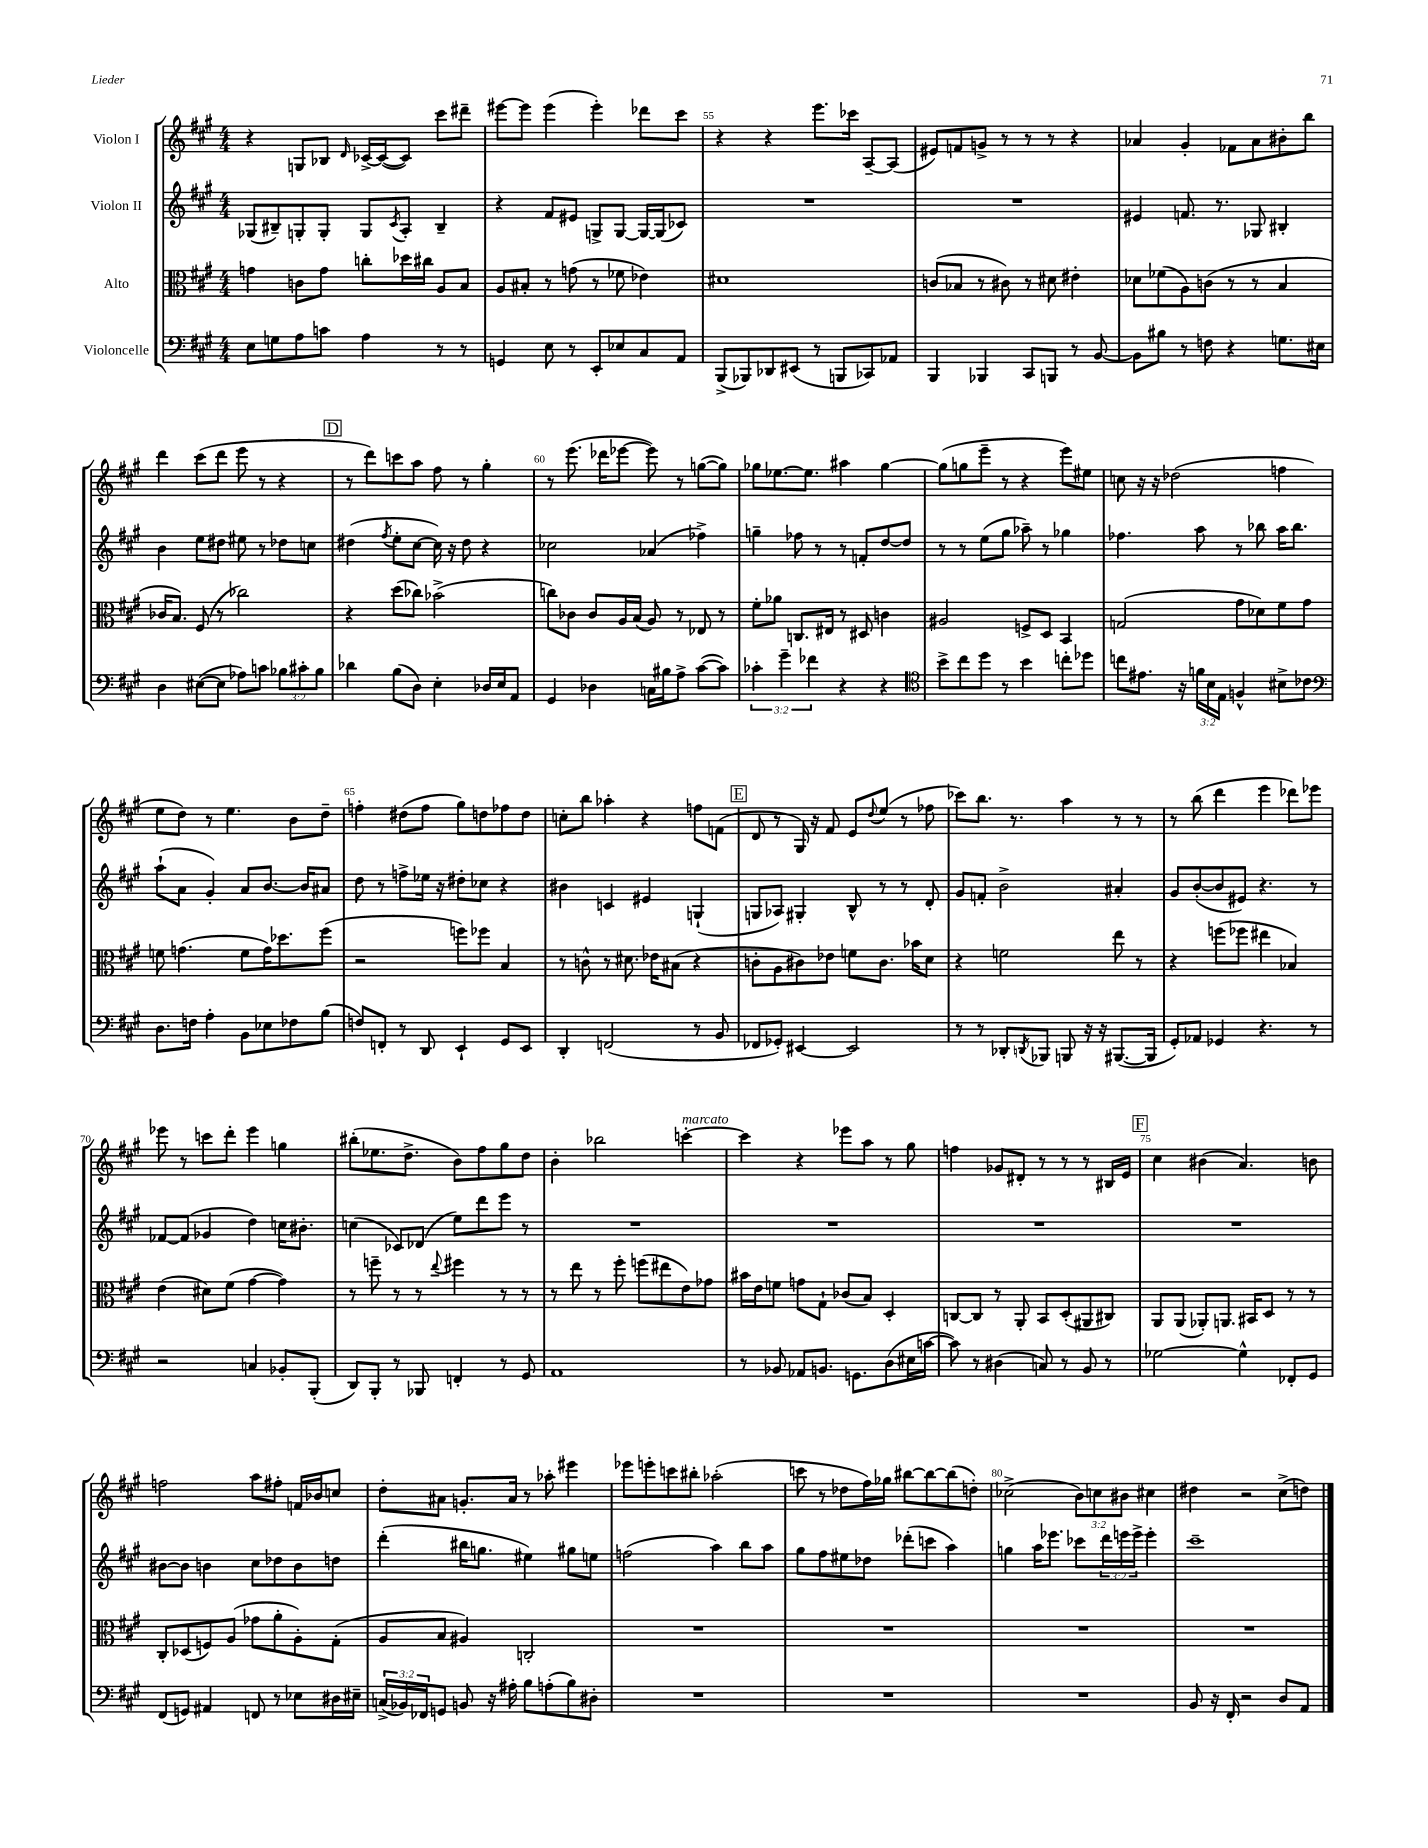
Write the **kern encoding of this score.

**kern	**kern	**kern	**kern
*staff4	*staff3	*staff2	*staff1
*clefF4	*clefC3	*clefG2	*clefG2
*k[f#c#g#]	*k[f#c#g#]	*k[f#c#g#]	*k[f#c#g#]
*M4/4	*M4/4	*M4/4	*M4/4
8E\L	4g\	(8G-/L	4r
8G\	.	8B#~/)	.
8A\	8c\L	8G'/	8G/L
8c\J	8g\J	8G'/J	8B-/J
.	.	.	16qqd/
4A\	8cc'\L	8G/L	[16c-^/LL
.	.	.	(16c-/_J
.	.	8qc#/	.
.	16dd-\L	8A'/J	8c-/]J)
.	16cc#\JJ	.	.
8r	8A/L	4B#~/	8ccc#\L
8r	8B/J	.	8ddd#~\J
=	=	=	=
4GG/	8A/L	4r	[8eee#\L
.	8B#'/J	.	8eee#\]J
8E\	8r	8f#/L	(4eee#\
8r	(8g\	8e#/J	.
8EE'/L	8r	8G^/L	4eee#'\)
8E-/	8f-\	[8G/J	.
8C#/	4e-\)	16G/_LL	8ddd-\L
.	.	(16G/]J	.
8AA/J	.	8c-/J)	8ccc#\J
=	=	=	=
(8BBB^/L	1d#	1r	4r
8BBB-/)	.	.	.
8DD-/	.	.	4r
(8EE#/J	.	.	.
8r	.	.	8.eee\L
8BBB/L	.	.	.
.	.	.	16ccc-\Jk
8CC-/)	.	.	[8A~/L
8AA-/J	.	.	(8A/]J
=	=	=	=
4BBB/	(8c/L	1r	8e#/L)
.	8B-/J	.	8f/
4BBB-/	8r	.	8g^/J
.	8c#\)	.	8r
8CC#/L	8r	.	8r
8BBB/J	8d#\	.	8r
8r	4e#'\	.	4r
[8BB/	.	.	.
=	=	=	=
8BB\]L	8d-\L	4e#/	4a-/
8B#\J	(8f-\	.	.
8r	8A\)	8.f/	4g#'/
8F\	(8c\J	.	.
.	.	8.r	.
4r	8r	.	8f-\L
.	8r	8G-/	8a-\
8.G\L	4B/	4B#'/	8b#'\
.	.	.	8bb\J
16E#\Jk	.	.	.
=	=	=	=
4D\	16c-/LK	4b\	4ddd\
.	8.B/J)	.	.
([8E#\L	(8F#/	8ee\L	(8ccc#\L
8E#\]J	8r	8dd#\J	8ddd\J
8A-\L)	2cc-\)	8ee#\	8eee\
8c\J	.	8r	8r
12B-\L	.	8dd-\L	4r
12c#'\	.	.	.
.	.	8cc\J	.
12B-\J	.	.	.
=	=	=	=
4d-\	4r	(4dd#\	8r
.	.	.	8ddd\L)
.	.	8qff#/	.
(8B\L	(8dd\L	8ee'\L	8ccc\
8D\J)	8cc-\J)	[8cc#\J	8aa\J
4E'\	(2b-^\	16cc#\])	8ff#\
.	.	16r	.
.	.	8dd#\	8r
16D-/LL	.	4r	4gg#'\
16E/J	.	.	.
8AA/J	.	.	.
=	=	=	=
4GG#/	8cc\L)	2cc-\	8r
.	8c-\J	.	(8.eee\
4D-\	8c-/L	.	.
.	.	.	16ddd-\LK
.	16A/L	.	[8eee-\J
.	(16B/JJ	.	.
16C\LL	8A/)	(4a-/	8eee-\])
16B#\J	.	.	.
8A^\J	8r	.	8r
([8c#\L	8E-/	4ff-^\)	([8gg\L
8c#\]J)	8r	.	8gg\]J)
=	=	=	=
6c-'\	8f#'\L	4gg~\	8gg-\L
.	8a-\J	.	[8.ee-\
6g#~\	.	.	.
.	8.C/L	8ff-\	.
.	.	.	8.ee-\]J
6f-\	.	.	.
.	.	8r	.
.	16E#/Jk	.	.
4r	8r	8r	4aa#\
.	8D#/	8f'/L	.
4r	4c\	[8dd/	[4gg-\
.	.	8dd/]J	.
=	=	=	=
*clefC4	*	*	*
8b^\L	2A#/	8r	(8gg-\]L
8cc#\	.	8r	8gg\
8dd\J	.	(8ee\L	8eee~\J
8r	.	8gg#\J	8r
4b\	8F^/L	8aa-~\)	4r
.	8D/J	8r	.
8cc'\L	4BB/	4gg-\	8eee\L)
8dd-\J	.	.	8ee#\J
=	=	=	=
8cc\L	(2G/	4.ff-\	8cc\
8.e#\J	.	.	16r
.	.	.	16r
.	.	.	(2dd-\
16r	.	.	.
24f\LL	.	8aa\	.
24B\	.	.	.
24E\JJ	.	.	.
4F^^/	8g#\L	8r	.
.	8d-\)	8bb-\	.
8B#^\L	8f#\	16aa\LK	4ff\
.	.	8.bb-\J	.
8c-\J	8g#\J	.	.
=	=	=	=
*clefF4	*	*	*
8.D\L	8f\	(8aa`\L	8ee\L
.	(4.g\	8a\J	8dd\J)
16F\Jk	.	.	.
4A'\	.	4g#'/)	8r
.	.	.	4.ee\
8BB\L	8f\L	8a/L	.
8E-\	16g\K)	[8.b/J	.
.	8.dd-\	.	.
8F-\	.	.	8b\L
.	.	16b/]LK	.
(8B\J	(8ff#\J	8a#/J	8dd~\J
=	=	=	=
8F/L)	2r	8dd\	4ff'\
8FF'/J	.	8r	.
8r	.	8ff^\L	(8dd#\L
8DD/	.	16ee-\Jk	8ff\J
.	.	16r	.
4EE`/	8ff\L)	8dd#'\L	8gg#\L)
.	8ff-\J	8cc-\J	8dd\
8GG#/L	4B/	4r	8ff-\
8EE/J	.	.	8dd\J
=	=	=	=
4DD'/	8r	4b#\	8cc'\L
.	8c^^\	.	8bb\J
(2FF/	8r	4c/	4aa-'\
.	8.d#\	.	.
.	.	4e#/	4r
.	16e-\LK	.	.
.	(8B#\J	.	.
8r	4r	(4G`/	8ff\L
8BB/	.	.	(8f\J
=	=	=	=
8FF-/L	8c'\L	8G/L	8d/
8GG-'/J)	8A\	8A-/J)	8r
[4EE#/	8c#\)	4G#'/	16G#/)
.	.	.	16r
.	8e-\J	.	8f#/
2EE#/]	8f\L	8B^^/	8e/L
.	.	.	8qqdd/
.	8.c#\J	8r	(8ee/J
.	.	8r	8r
.	16b-\LK	.	.
.	8d\J	8d'/	8ff-\
=	=	=	=
8r	4r	8g#/L	8ccc-\L)
8r	.	8f'/J	8.bb\J
8DD-'/L	2f\	2b^\	.
.	.	.	8.r
8qDD/	.	.	.
8BBB-/J	.	.	.
8BBB/	.	.	4aa\
16r	.	.	.
16r	.	.	.
([8.BBB#/L	8ee\	4a#'/	8r
.	8r	.	8r
16BBB#/]Jk	.	.	.
=	=	=	=
8GG#'/L)	4r	8g#/L	8r
8AA-/J	.	([8b'/	(8bb\
4GG-/	(8ff\L	8b/]	4ddd\
.	8ff-\J	8e#/J)	.
4.r	4ee#\	4.r	4eee\
.	4B-/)	.	8ddd-\L)
8r	.	8r	8eee-\J
=	=	=	=
2r	(4e\	[8f-/L	8eee-\
.	.	(8f-/]J	8r
.	8d#\L)	4g-/	8ccc\L
.	(8f#\J	.	8ddd'\J
4C/	[4g#\	4dd\)	4eee-\
8BB-'/L	4g#\])	16cc\LK	4gg\
.	.	8.b#'\J	.
(8BBB'/J	.	.	.
=	=	=	=
8DD/L)	8r	(4cc\	(8bb#'\L
8BBB'/J	8ff~\	.	8.ee-\
8r	8r	8c-/L)	.
.	.	.	8.dd^\J
8BBB-/	8r	(8d-/J	.
.	8qqee/	.	.
4FF'/	4ff#\	8ee\L)	8b\L)
.	.	8ddd\	8ff#\
8r	8r	8eee\J	8gg#\
8GG#/	8r	8r	8dd\J
=	=	=	=
1AA	8r	1r	4b'\
.	8ee\	.	.
.	8r	.	2bb-\
.	8ff#'\	.	.
.	(8ff\L	.	.
.	8ee#\	.	.
.	8e\)	.	[4ccc'\
.	8g-\J	.	.
=	=	=	=
8r	16b#\LL	1r	4ccc\]
.	16e\J	.	.
8BB-/	8f\J	.	.
8AA-/L	8g\L	.	4r
8.BB/J	8G#`\J	.	.
.	(8c-/L	.	8eee-\L
8.GG\L	.	.	.
.	8B/J)	.	8aa\J
(8D\	4D'/	.	8r
16E#\L	.	.	8gg#\
[16c\JJ	.	.	.
=	=	=	=
8c\])	[8C/L	1r	4ff\
8r	8C/]J	.	.
(4D#\	8r	.	8g-/L
.	8AA'/	.	8d#'/J
8C/)	8BB/L	.	8r
8r	(8D'/	.	8r
8BB/	8AA#/	.	8r
8r	8C#/J)	.	16B#/LL
.	.	.	16e/JJ
=	=	=	=
[2G-\	8AA/L	1r	4cc#\
.	(8AA/J	.	.
.	8AA-'/L)	.	(4b#\
.	8.AA/J	.	.
4G-^^\]	.	.	4.a/)
.	16BB#/LK	.	.
.	8D/J	.	.
8FF-'/L	8r	.	.
8GG#/J	8r	.	8b\
=	=	=	=
(8FF#/L	8C#'/L	[8b#\L	2ff\
8GG/J)	(8D-/	8b#\]J	.
4AA#/	8F/)	4b\	.
.	(8A/J	.	.
8FF/	8g-\L	8cc#\L	8aa\L
8r	8a'\	8dd-\	8ff#'\J
8E-\L	8A'\)	8b\	16f/LL
.	.	.	16b-/J
16D#\L	(8G#'\J	8dd\J	8cc/J
16E#~\JJ	.	.	.
=	=	=	=
(24C^/LL	8A/L	(4ddd'\	8dd'\L
24BB-/)	.	.	.
24FF-/J	.	.	.
8GG/J	8B/J	.	8a#\J
8BB/	4A#/)	16bb#\LK	8.g'/L
.	.	8.gg\J	.
16r	.	.	.
16A#'\	.	.	16a#/Jk
8B\L	2C'/	4ee#\)	8r
(8A'\	.	.	8aa-'\
8B\)	.	8gg#\L	4eee#\
8D#'\J	.	8ee\J	.
=	=	=	=
1r	1r	(2ff\	8eee-\L
.	.	.	8eee'\
.	.	.	8ccc\
.	.	.	8bb#'\J
.	.	4aa\)	(2aa-'\
.	.	8bb\L	.
.	.	8aa\J	.
=	=	=	=
1r	1r	8gg#\L	8ccc\
.	.	8ff#\	8r
.	.	8ee#\	8dd-\L
.	.	8dd-\J	16ff#\L)
.	.	.	16gg-\JJ
.	.	(8ddd-'\L	[8bb#\L
.	.	8ccc\J	8bb#\_
.	.	4aa\)	(8bb#\]
.	.	.	8dd'\J)
=	=	=	=
1r	1r	4gg\	(2cc-^\
.	.	16aa\LK	.
.	.	8.eee-\J	.
.	.	8ccc-\L	12b\L)
.	.	.	12cc\
.	.	24ddd\L	.
.	.	24eee\	12b#\J
.	.	24eee^\JJ	.
.	.	4eee'\	4cc#\
=	=	=	=
8BB/	1r	1ccc#~	4dd#\
16r	.	.	.
16FF#'/	.	.	.
2r	.	.	2r
8D/L	.	.	(8cc#^\L
8AA/J	.	.	8dd\J)
==	==	==	==
*-	*-	*-	*-
